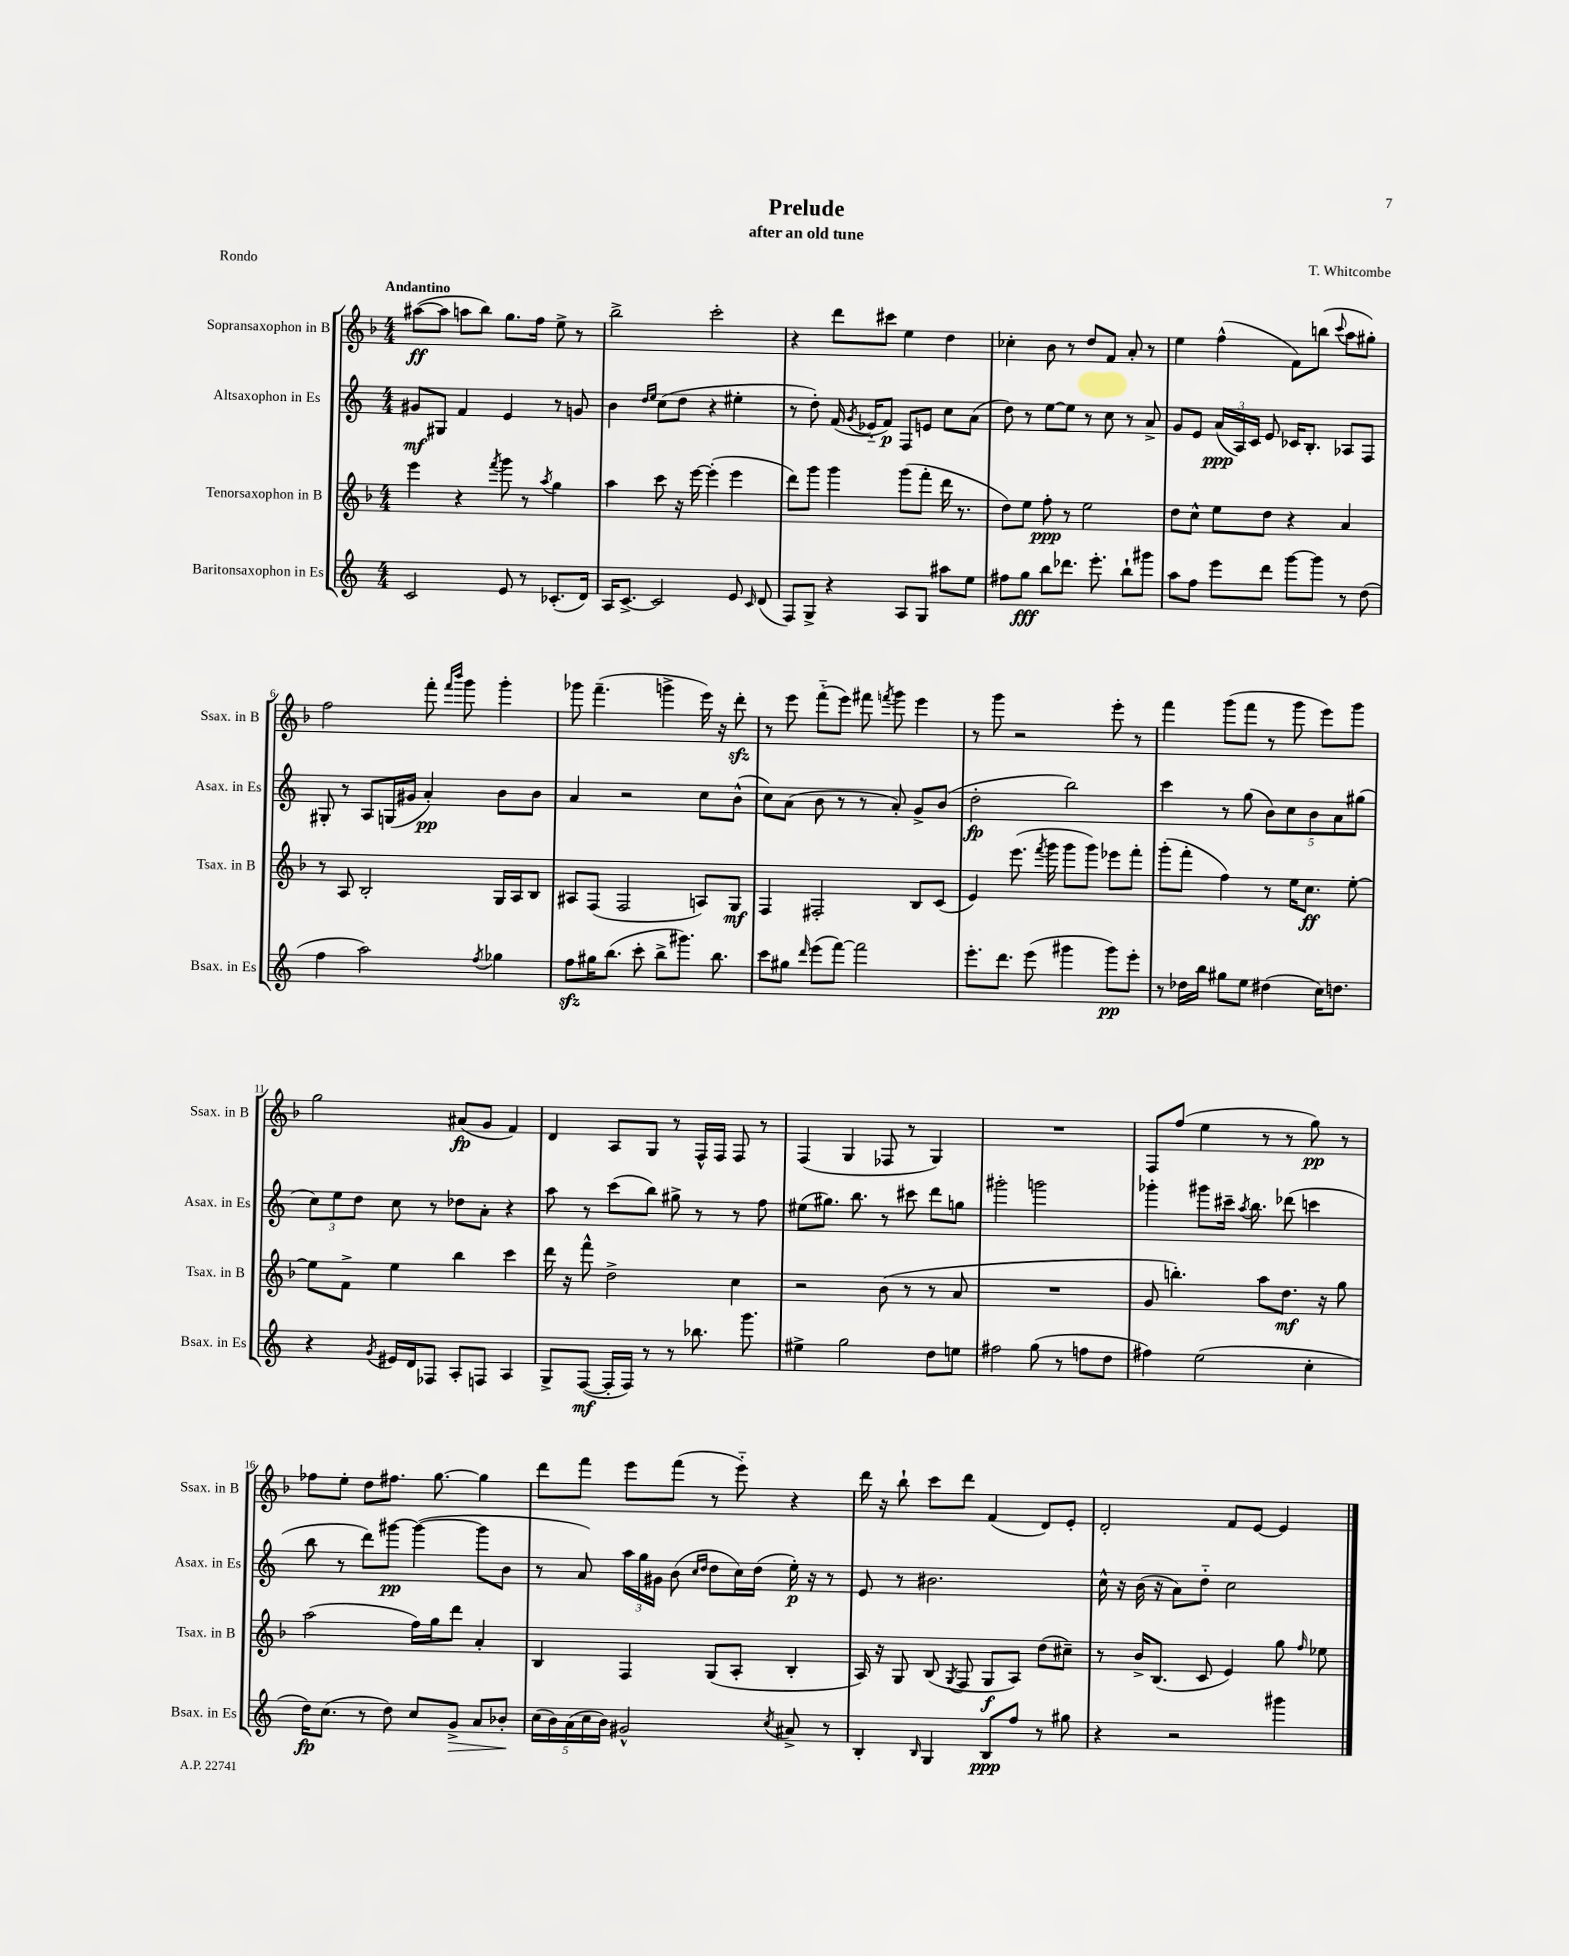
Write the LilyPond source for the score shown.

\header { title = "Prelude" composer = "T. Whitcombe" subtitle = "after an old tune" piece = "Rondo" }
<<
\new StaffGroup <<
\new Staff = "s0" \with { instrumentName = "Sopransaxophon in B" shortInstrumentName = "Ssax. in B" } {
    \clef treble \key f \major \numericTimeSignature \time 4/4 \tempo "Andantino"
    \autoBeamOff ais''8[~\ff( ais''8] a''8[ bes''8]) g''8.[ f''16] e''8-> r8 |
    bes''2-> c'''2-. |
    r4 d'''8[ cis'''8] e''4 d''4 |
    ces''4-. bes'8 r8 d''8[ f'8] a'8-. r8 |
    e''4 f''4-^( f'8[) b''8]( \appoggiatura { c'''8 } a''8[ gis''8]-.) |
    f''2 f'''8-. \grace { f'''16[ bes'''16] } g'''8 g'''4-. |
    ges'''8 f'''4.--( g'''4-> e'''16) r16 d'''8-.\sfz |
    r8 e'''8 f'''8[-_( e'''8]) fis'''8 \acciaccatura { f'''8 } g'''8 e'''4 |
    r8 g'''8 r2 e'''8-. r8 |
    f'''4 g'''8[( f'''8] r8 g'''8 e'''8[) g'''8] |
    g''2 ais'8[\fp( g'8] f'4) |
    d'4 a8[ g8] r8 f16[-^ f16] f8 r8 |
    f4( g4 fes8 r8 g4) |
    R1 |
    f8[ f''8]( e''4 r8 r8 g''8\pp) r8 |
    fes''8[ e''8]-. d''8[ fis''8.] g''8.~ g''4 |
    d'''8[ f'''8] e'''8[ f'''8]( r8 e'''8-_) r4 |
    d'''16 r16 bes''8-! c'''8[ d'''8] f'4( d'8[) e'8]-. |
    d'2-. f'8[ e'8]~ e'4 \bar "|." |
}
\new Staff = "s1" \with { instrumentName = "Altsaxophon in Es" shortInstrumentName = "Asax. in Es" } {
    \clef treble \key c \major \numericTimeSignature \time 4/4
    \autoBeamOff gis'8[\mf gis8] f'4 e'4 r8 g'8 |
    b'4 \grace { d''16[ e''16] } c''8[( d''8] r4 eis''4-. |
    r8 d''8-.) f'16( \acciaccatura { g'8 } ees'16[-_ f'8]\p) f8[ e'8] c''8[ a'8]( |
    d''8) r8 e''8[~ e''8] r8 c''8 r8 a'8-> |
    g'8[ e'8] \tuplet 3/2 { a'16[\ppp( a16) c'16] } e'8 ces'16[ b8.]-. aes8[ f8] |
    gis8-. r8 a8[ g16( gis'16] a'4-.\pp) b'8[ b'8] |
    a'4 r2 c''8[ b'8]-^( |
    c''8[) a'8]( b'8 r8 r8 a'8-.) g'8[-> b'8]( |
    d''2-.\fp b''2) |
    c'''4 r8 g''8( \tuplet 5/4 { b'8[) c''8 b'8 a'8 gis''8]( } |
    \tuplet 3/2 { c''8[) e''8 d''8] } c''8 r8 des''8[ a'8]-. r4 |
    a''8 r8 c'''8[( b''8]) gis''8-> r8 r8 f''8 |
    eis''8[( gis''8.]) b''8. r8 cis'''8 d'''8[ g''8] |
    gis'''2-. g'''2 |
    ges'''4-. gis'''8[ cis'''16]-- \acciaccatura { a''8 } b''8. des'''8( c'''4 |
    b''8 r8 d'''8[) gis'''8]~\pp gis'''4~( gis'''8[ b'8] |
    r8 a'8) \tuplet 3/2 { a''16[ g''16 gis'16] } b'8( \grace { c''16[ d''16] } d''8[ c''16) d''16]( e''16-.\p) r16 r8 |
    e'8 r8 bis'2. |
    c''16-^ r16 b'16( r16 a'8[) d''8]-_ c''2 \bar "|." |
}
\new Staff = "s2" \with { instrumentName = "Tenorsaxophon in B" shortInstrumentName = "Tsax. in B" } {
    \clef treble \key f \major \numericTimeSignature \time 4/4
    \autoBeamOff e'''4 r4 \acciaccatura { f'''8 } g'''8 r8 \acciaccatura { a''8 } g''4 |
    a''4 c'''8 r16 e'''16~ e'''4-.( e'''4 |
    d'''8[) g'''8] g'''4 g'''8[( f'''8]-. d'''16 r8. |
    d''8[) e''8] f''8-.\ppp r8 e''2 |
    d''8[ c''8]-^ e''8[ d''8] r4 a'4 |
    r8 a8 bes2-. g16[ a16 bes8] |
    ais8[ f8]( f2 a8[) g8]\mf |
    f4 fis2-. bes8[ c'8]( |
    e'4) e'''8.( \acciaccatura { f'''8 } g'''16 g'''8[ g'''8]) ees'''8[ f'''8]-. |
    g'''8[-.( f'''8]-. f''4) r8 e''16[ c''8.]\ff e''8~-. |
    e''8[ f'8]-> e''4 bes''4 c'''4 |
    d'''16 r16 f'''8-^ d''2-> c''4 |
    r2 bes'8( r8 r8 a'8 |
    R1 |
    g'8 b''4.-.) a''8[ d''8.]\mf r16 g''8 |
    a''2( f''16[) g''16 d'''8] a'4-. |
    bes4 f4 g8[( a8]-. bes4-. |
    a16) r16 g8 bes8( \acciaccatura { g8 } f8 g8[\f a8]) d''8[( cis''8]--) |
    r8 bes'16[-> bes8.]( c'8 e'4) g''8 \grace { f''16 } ees''8 \bar "|." |
}
\new Staff = "s3" \with { instrumentName = "Baritonsaxophon in Es" shortInstrumentName = "Bsax. in Es" } {
    \clef treble \key c \major \numericTimeSignature \time 4/4
    \autoBeamOff c'2 e'8 r8 ces'8.[-.( d'16]) |
    a16[ c'8.]~-> c'2 e'8 \grace { c'16 } d'8( |
    f8[) g8]-> r4 a8[ g8] ais''8[ e''8] |
    fis''8[ g''8]\fff b''8[ des'''8.] e'''8.-. b''8[-! gis'''8] |
    a''8[ f''8] e'''8[ d'''8] g'''8[~ g'''8] r8 d''8( |
    f''4 a''2) \acciaccatura { f''8 } ges''4 |
    f''8[\sfz gis''16 b''8.]( c'''8-. b''8[-> gis'''8.]) b''8. |
    c'''8[ gis''8] \grace { d'''16 } e'''8[( f'''8]~) f'''2 |
    e'''8.[-. d'''8.] e'''8( gis'''4 gis'''8[\pp) e'''8]-. |
    r8 des''16[ b''16] gis''8[ e''8] dis''4( c''16[) d''8.] |
    r4 \acciaccatura { g'8 } eis'16[ d'16 fes8] a8[-. f8] a4 |
    g8[-> f8]~\mf( f16[-. f16]) r8 r8 bes''8. g'''8. |
    eis''4-> g''2 d''8[ e''8] |
    fis''2 g''8( r8 f''8[ d''8] |
    fis''4) e''2( c''4-. |
    d''16[\fp) c''8.]( r8 d''8) c''8[ g'8]->\> a'8[ bes'8]-.\! |
    \tuplet 5/4 { c''16[( b'16) a'16( c''16 b'16]) } gis'2-^ \acciaccatura { c''8 } ais'8-> r8 |
    b4-. \grace { b16 } g4 b8[\ppp f''8] r8 gis''8 |
    r4 r2 gis'''4 \bar "|." |
}
>>
>>
